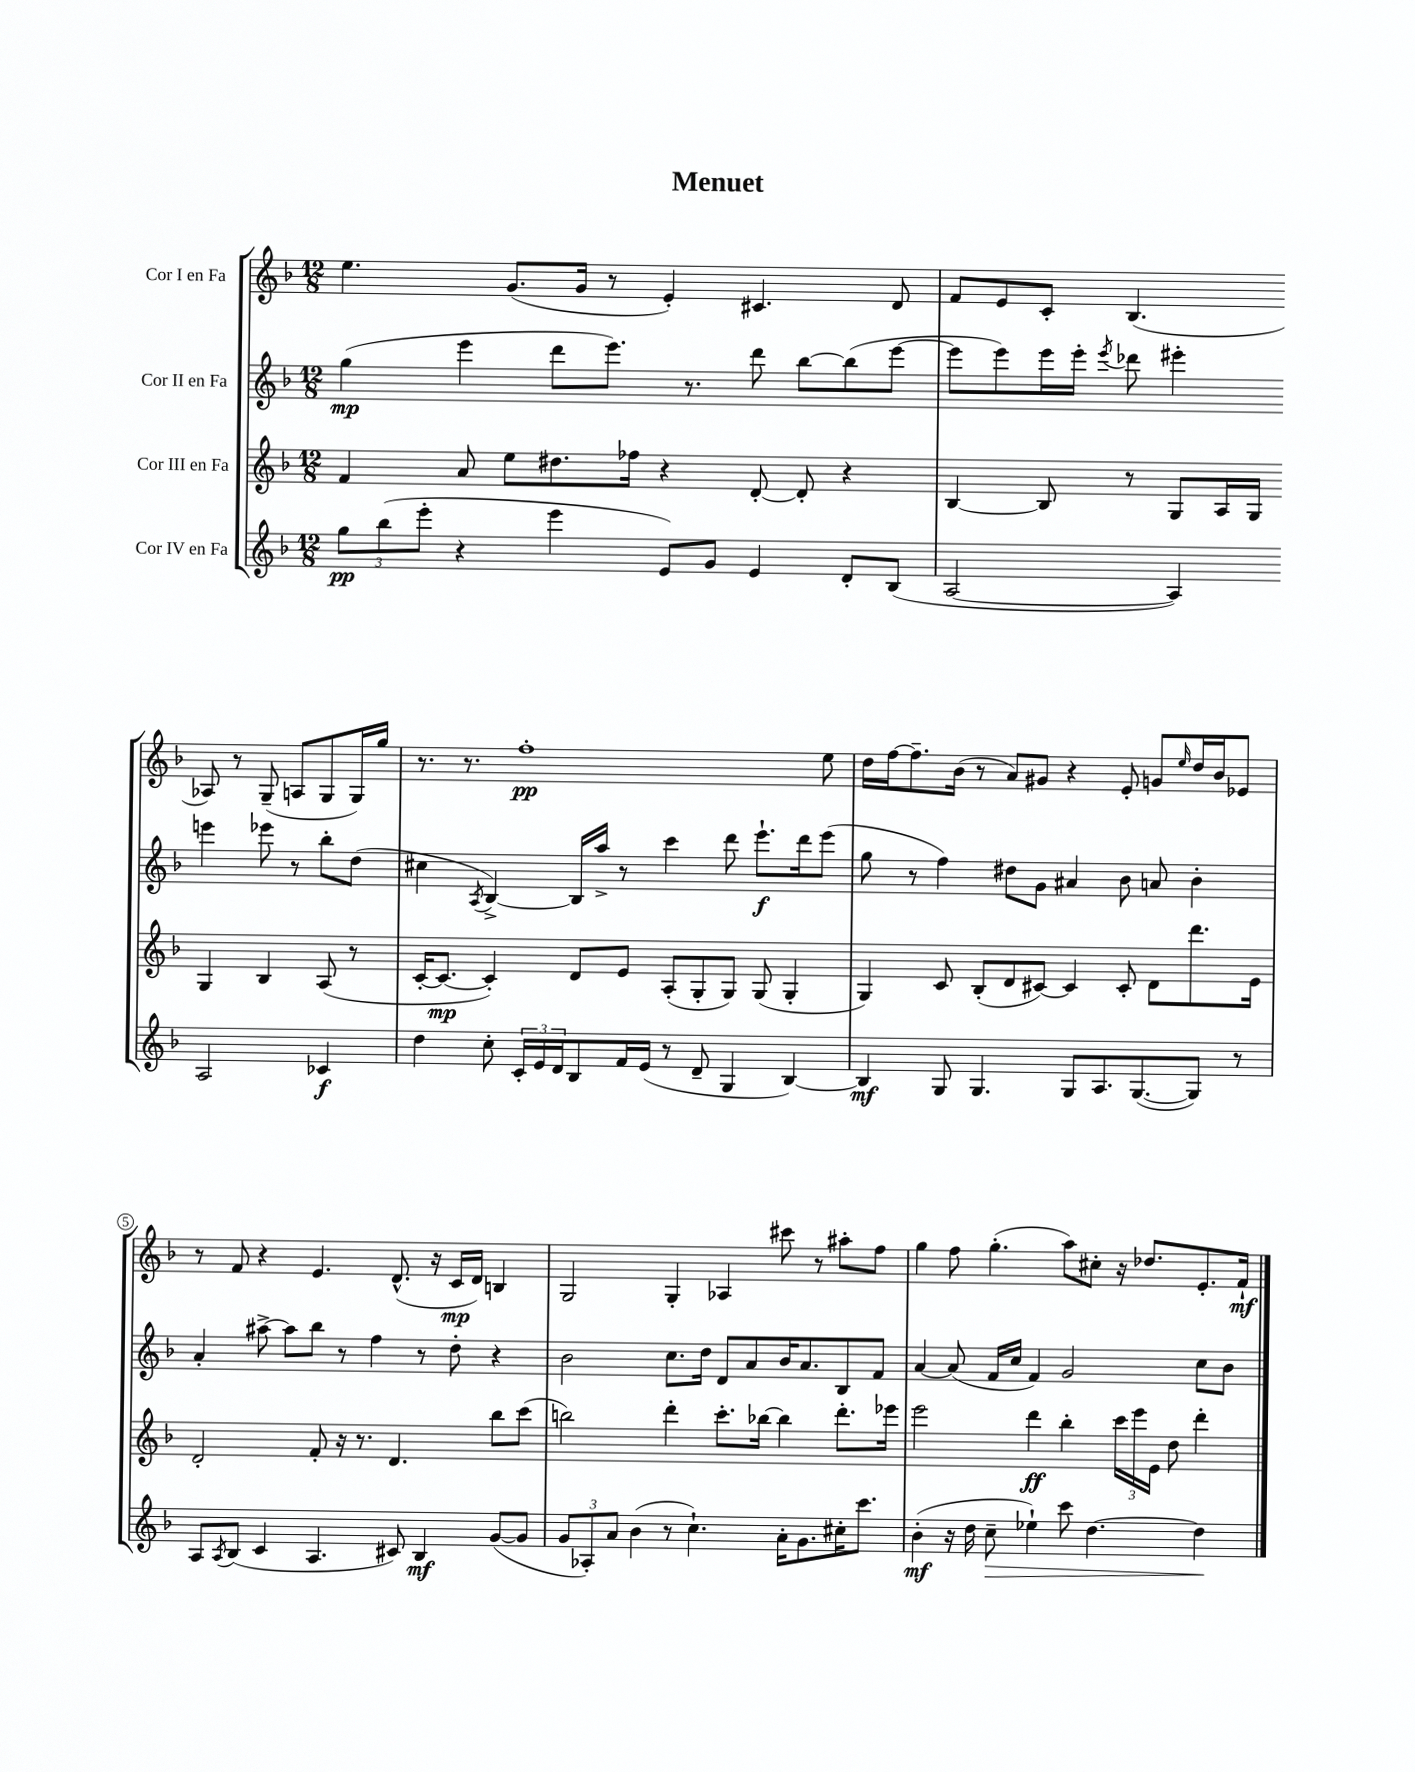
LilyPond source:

\header { title = "Menuet" }
<<
\new StaffGroup <<
\new Staff = "s0" \with { instrumentName = "Cor I en Fa" } {
    \clef treble \key f \major \numericTimeSignature \time 12/8
    e''4. g'8.( g'16 r8 e'4-.) cis'4. d'8 |
    f'8 e'8 c'8-. bes4.( aes8) r8 g8--( a8 g8 g16) g''16 |
    r8. r8. f''1-.\pp e''8 |
    d''16 f''16~ f''8.-- bes'16( r8 a'8) gis'8 r4 e'8-. g'8 \grace { e''16 } d''16 bes'16 ees'8 |
    r8 f'8 r4 e'4. d'8.-^( r16 c'16\mp d'16) b4 |
    g2 g4-. aes4 cis'''8 r8 ais''8-. f''8 |
    g''4 f''8 g''4.-.( a''8) cis''8-. r16 des''8. e'8.-. f'16-!\mf \bar "|." |
}
\new Staff = "s1" \with { instrumentName = "Cor II en Fa" } {
    \clef treble \key f \major \numericTimeSignature \time 12/8
    g''4\mp( e'''4 d'''8 e'''8.) r8. d'''8 bes''8~ bes''8( e'''8~ |
    e'''8 e'''8) e'''16 e'''16-. \acciaccatura { e'''8 } des'''8 eis'''4-. e'''4 ees'''8 r8 bes''8-. d''8( |
    cis''4 \acciaccatura { a8 } bes4~->) bes16 a''16-> r8 c'''4 d'''8 e'''8.-!\f d'''16 e'''8( |
    g''8 r8 f''4) dis''8 g'8 ais'4 bes'8 a'8 bes'4-. |
    a'4-. ais''8~-> ais''8 bes''8 r8 f''4 r8 d''8-. r4 |
    bes'2 c''8. d''16 d'8 a'8 bes'16 a'8. bes8 f'8 |
    a'4~ a'8( f'16 c''16 f'4) g'2 c''8 bes'8 \bar "|." |
}
\new Staff = "s2" \with { instrumentName = "Cor III en Fa" } {
    \clef treble \key f \major \numericTimeSignature \time 12/8
    f'4 a'8 e''8 dis''8. fes''16 r4 d'8~-. d'8-. r4 |
    bes4~ bes8 r8 g8 a16 g16 g4 bes4 a8( r8 |
    c'16~-. c'8.~\mp c'4-.) d'8 e'8 a8-.( g8-. g8) g8( g4-. |
    g4) c'8 bes8-.( d'8 cis'8~) cis'4 cis'8-. d'8 d'''8. e'16 |
    d'2-. f'8-. r16 r8. d'4. bes''8 c'''8( |
    b''2) d'''4-. c'''8.-. bes''16~ bes''4 d'''8.-. ees'''16 |
    e'''2 d'''4\ff bes''4-. \tuplet 3/2 { c'''16 e'''16 e'16 } d''8 d'''4-. \bar "|." |
}
\new Staff = "s3" \with { instrumentName = "Cor IV en Fa" } {
    \clef treble \key f \major \numericTimeSignature \time 12/8
    \tuplet 3/2 { g''8\pp bes''8( e'''8-. } r4 e'''4 e'8) g'8 e'4 d'8-. bes8( |
    a2~ a4) a2 ces'4\f |
    d''4 c''8-. \tuplet 3/2 { c'16-. e'16 d'16 } bes8 f'16 e'16( r8 d'8-- g4 bes4~) |
    bes4\mf g8 g4. g8 a8. g8.~( g8) r8 |
    a8 \acciaccatura { a8 } bes8( c'4 a4. cis'8) bes4\mf g'8~( g'8 |
    \tuplet 3/2 { g'8 aes8-.) a'8 } bes'4( r8 c''4.-!) a'16-. g'8. cis''16-. c'''8. |
    bes'4-.\mf( r16 d''16 c''8--\> ees''4-!) c'''8 d''4.~ d''4\! \bar "|." |
}
>>
>>
\layout { \context { \Score \override BarNumber.stencil = #(make-stencil-circler 0.1 0.3 ly:text-interface::print) } }
